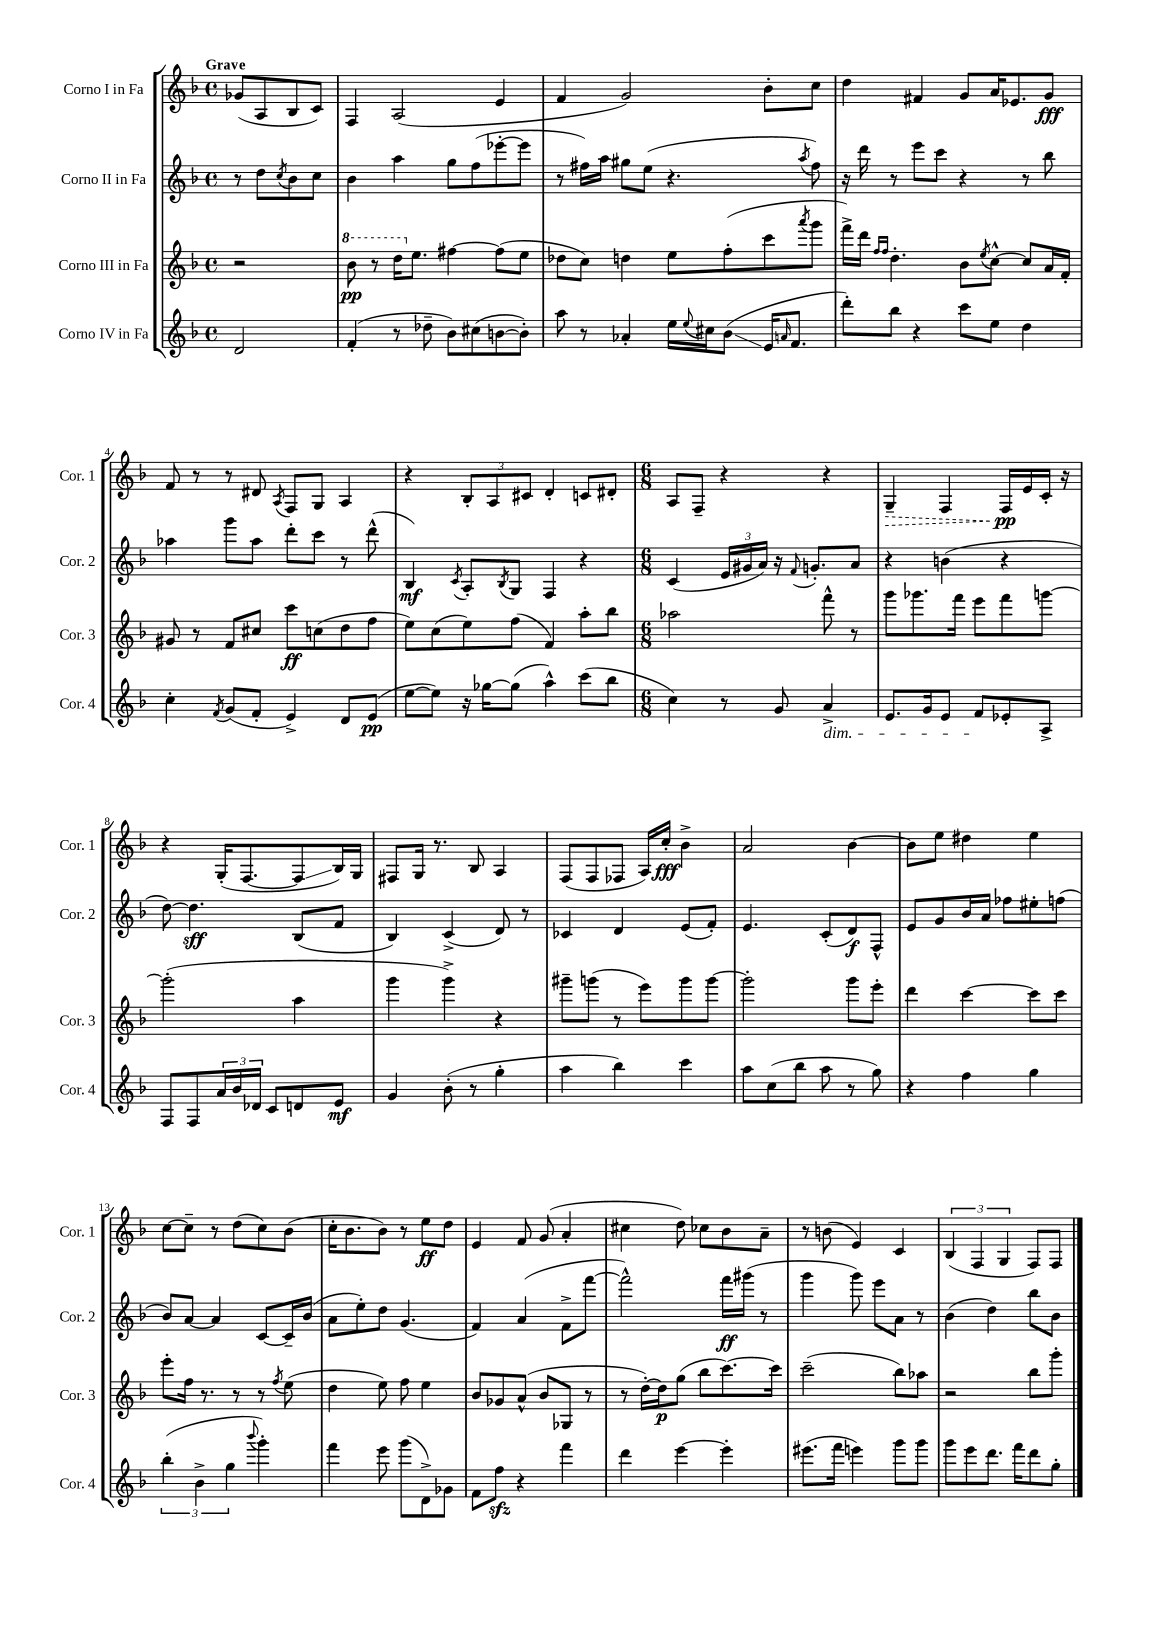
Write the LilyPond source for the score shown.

<<
\new StaffGroup <<
\new Staff = "s0" \with { instrumentName = "Corno I in Fa" shortInstrumentName = "Cor. 1" } {
    \clef treble \key f \major \defaultTimeSignature \time 4/4 \partial 2 \tempo "Grave"
    ges'8( a8 bes8 c'8) |
    f4 a2( e'4 |
    f'4 g'2) bes'8-. c''8 |
    d''4 fis'4 g'8 a'16 ees'8. g'8\fff |
    f'8 r8 r8 dis'8 \acciaccatura { a8 } f8 g8 a4 |
    r4 \tuplet 3/2 { bes8-. a8 cis'8 } d'4-. c'8 dis'8-. |
    \numericTimeSignature \time 6/8 a8 f8-- r4 r4 |
    \once \override Hairpin.style = #'dashed-line g4--\> f4 f16\pp\! e'16 c'16-. r16 |
    r4 g16-.( f8.~ f8\glissando bes16) g16 |
    fis8 g16 r8. bes8 a4 |
    f8( f8 fes8 a16) c''16-.\fff bes'4-> |
    a'2 bes'4~ |
    bes'8 e''8 dis''4 e''4 |
    c''8~ c''8-- r8 d''8( c''8) bes'8( |
    c''16-. bes'8. bes'8) r8 e''8\ff d''8 |
    e'4 f'8 g'8( a'4-. |
    cis''4 d''8) ces''8 bes'8 a'8-- |
    r8 b'8( e'4) c'4 |
    \tuplet 3/2 { bes4( f4 g4 } f8) f8 \bar "|." |
}
\new Staff = "s1" \with { instrumentName = "Corno II in Fa" shortInstrumentName = "Cor. 2" } {
    \clef treble \key f \major \defaultTimeSignature \time 4/4 \partial 2
    r8 d''8 \acciaccatura { c''8 } bes'8 c''8 |
    bes'4 a''4 g''8 f''8( ees'''8~-. ees'''8 |
    r8 fis''16) a''16 gis''8 e''8( r4. \acciaccatura { a''8 } fis''8) |
    r16 d'''16 r8 e'''8 c'''8 r4 r8 bes''8 |
    aes''4 g'''8 aes''8 d'''8-. c'''8 r8 d'''8-^( |
    bes4\mf) \acciaccatura { c'8 } a8-. \acciaccatura { bes8 } g8 f4 r4 |
    \numericTimeSignature \time 6/8 c'4( \tuplet 3/2 { e'16 gis'16 a'16) } r16 \appoggiatura { f'8 } g'8.-. a'8 |
    r4 b'4( r4 |
    d''8~) d''4.\sff bes8( f'8 |
    bes4) c'4->( d'8) r8 |
    ces'4 d'4 e'8( f'8-.) |
    e'4. c'8-.( d'8\f) f8-^ |
    e'8 g'8 bes'16 a'16 fes''8 eis''8-. f''8( |
    bes'8) a'8~ a'4 c'8~ c'16-- bes'16( |
    a'8 e''8-.) d''8 g'4.( |
    f'4) a'4( f'8-> f'''8~ |
    f'''2-^) f'''16\ff gis'''16( r8 |
    g'''4 g'''8) e'''8 a'8 r8 |
    bes'4( d''4) bes''8 bes'8 \bar "|." |
}
\new Staff = "s2" \with { instrumentName = "Corno III in Fa" shortInstrumentName = "Cor. 3" } {
    \clef treble \key f \major \defaultTimeSignature \time 4/4 \partial 2
    r2 |
    \ottava #1 bes''8\pp r8 d'''16 \ottava #0 e''8. fis''4~ fis''8( e''8 |
    des''8 c''8) d''4 e''8 f''8-.( c'''8 \acciaccatura { a'''8 } g'''8 |
    f'''16->) d'''16 \grace { f''16 f''16 } d''4.-. bes'8 \acciaccatura { e''8 } c''8~-^ c''8 a'16 f'16-. |
    gis'8 r8 f'8 cis''8 c'''8\ff c''8( d''8 f''8 |
    e''8) c''8( e''8) f''8( f'4) a''8-. bes''8 |
    \numericTimeSignature \time 6/8 aes''2 f'''8-^ r8 |
    g'''8 ges'''8. f'''16 e'''8 f'''8 g'''8~ |
    g'''2-.( a''4 |
    g'''4 g'''4->) r4 |
    gis'''8-- g'''8( r8 e'''8) g'''8 g'''8~ |
    g'''2-. g'''8 e'''8-. |
    d'''4 c'''4~ c'''8 c'''8 |
    e'''8-. f''16 r8. r8 r8 \acciaccatura { f''8 } e''8( |
    d''4 e''8) f''8 e''4 |
    bes'8 ges'8 a'8-^( bes'8 ges8 r8 |
    r8 d''16~-.) d''16\p g''8( bes''8 c'''8.~) c'''16 |
    c'''2--( bes''8) aes''8 |
    r2 bes''8 g'''8-. \bar "|." |
}
\new Staff = "s3" \with { instrumentName = "Corno IV in Fa" shortInstrumentName = "Cor. 4" } {
    \clef treble \key f \major \defaultTimeSignature \time 4/4 \partial 2
    d'2 |
    f'4-.( r8 des''8-- bes'8) cis''8( b'8~ b'8-.) |
    a''8 r8 aes'4-. e''16 \appoggiatura { e''8 } cis''16 bes'8\glissando( e'16 \grace { a'16 } f'8. |
    d'''8-.) bes''8 r4 c'''8 e''8 d''4 |
    c''4-. \acciaccatura { f'8 } g'8( f'8-. e'4->) d'8 e'8\pp( |
    e''8~ e''8) r16 ges''16~ ges''8( a''4-^) c'''8( bes''8 |
    \numericTimeSignature \time 6/8 c''4) r8 g'8 a'4->\dim |
    e'8. g'16 e'8 f'8\! ees'8-. a8-> |
    f8 f8 \tuplet 3/2 { a'16 bes'16 des'16 } c'8 d'8 e'8\mf |
    g'4 bes'8-.( r8 g''4-. |
    a''4 bes''4) c'''4 |
    a''8 c''8( bes''8 a''8 r8 g''8) |
    r4 f''4 g''4 |
    \tuplet 3/2 { bes''4-.( bes'4-> g''4 } \appoggiatura { bes'''8 } g'''4-.) |
    f'''4 e'''8 g'''8( d'8->) ges'8 |
    f'8 f''8\sfz r4 f'''4 |
    d'''4 e'''4~ e'''4-. |
    eis'''8.( f'''16 e'''4) g'''8 g'''8 |
    g'''8 e'''8 d'''8. f'''16 d'''8 g''8-. \bar "|." |
}
>>
>>
